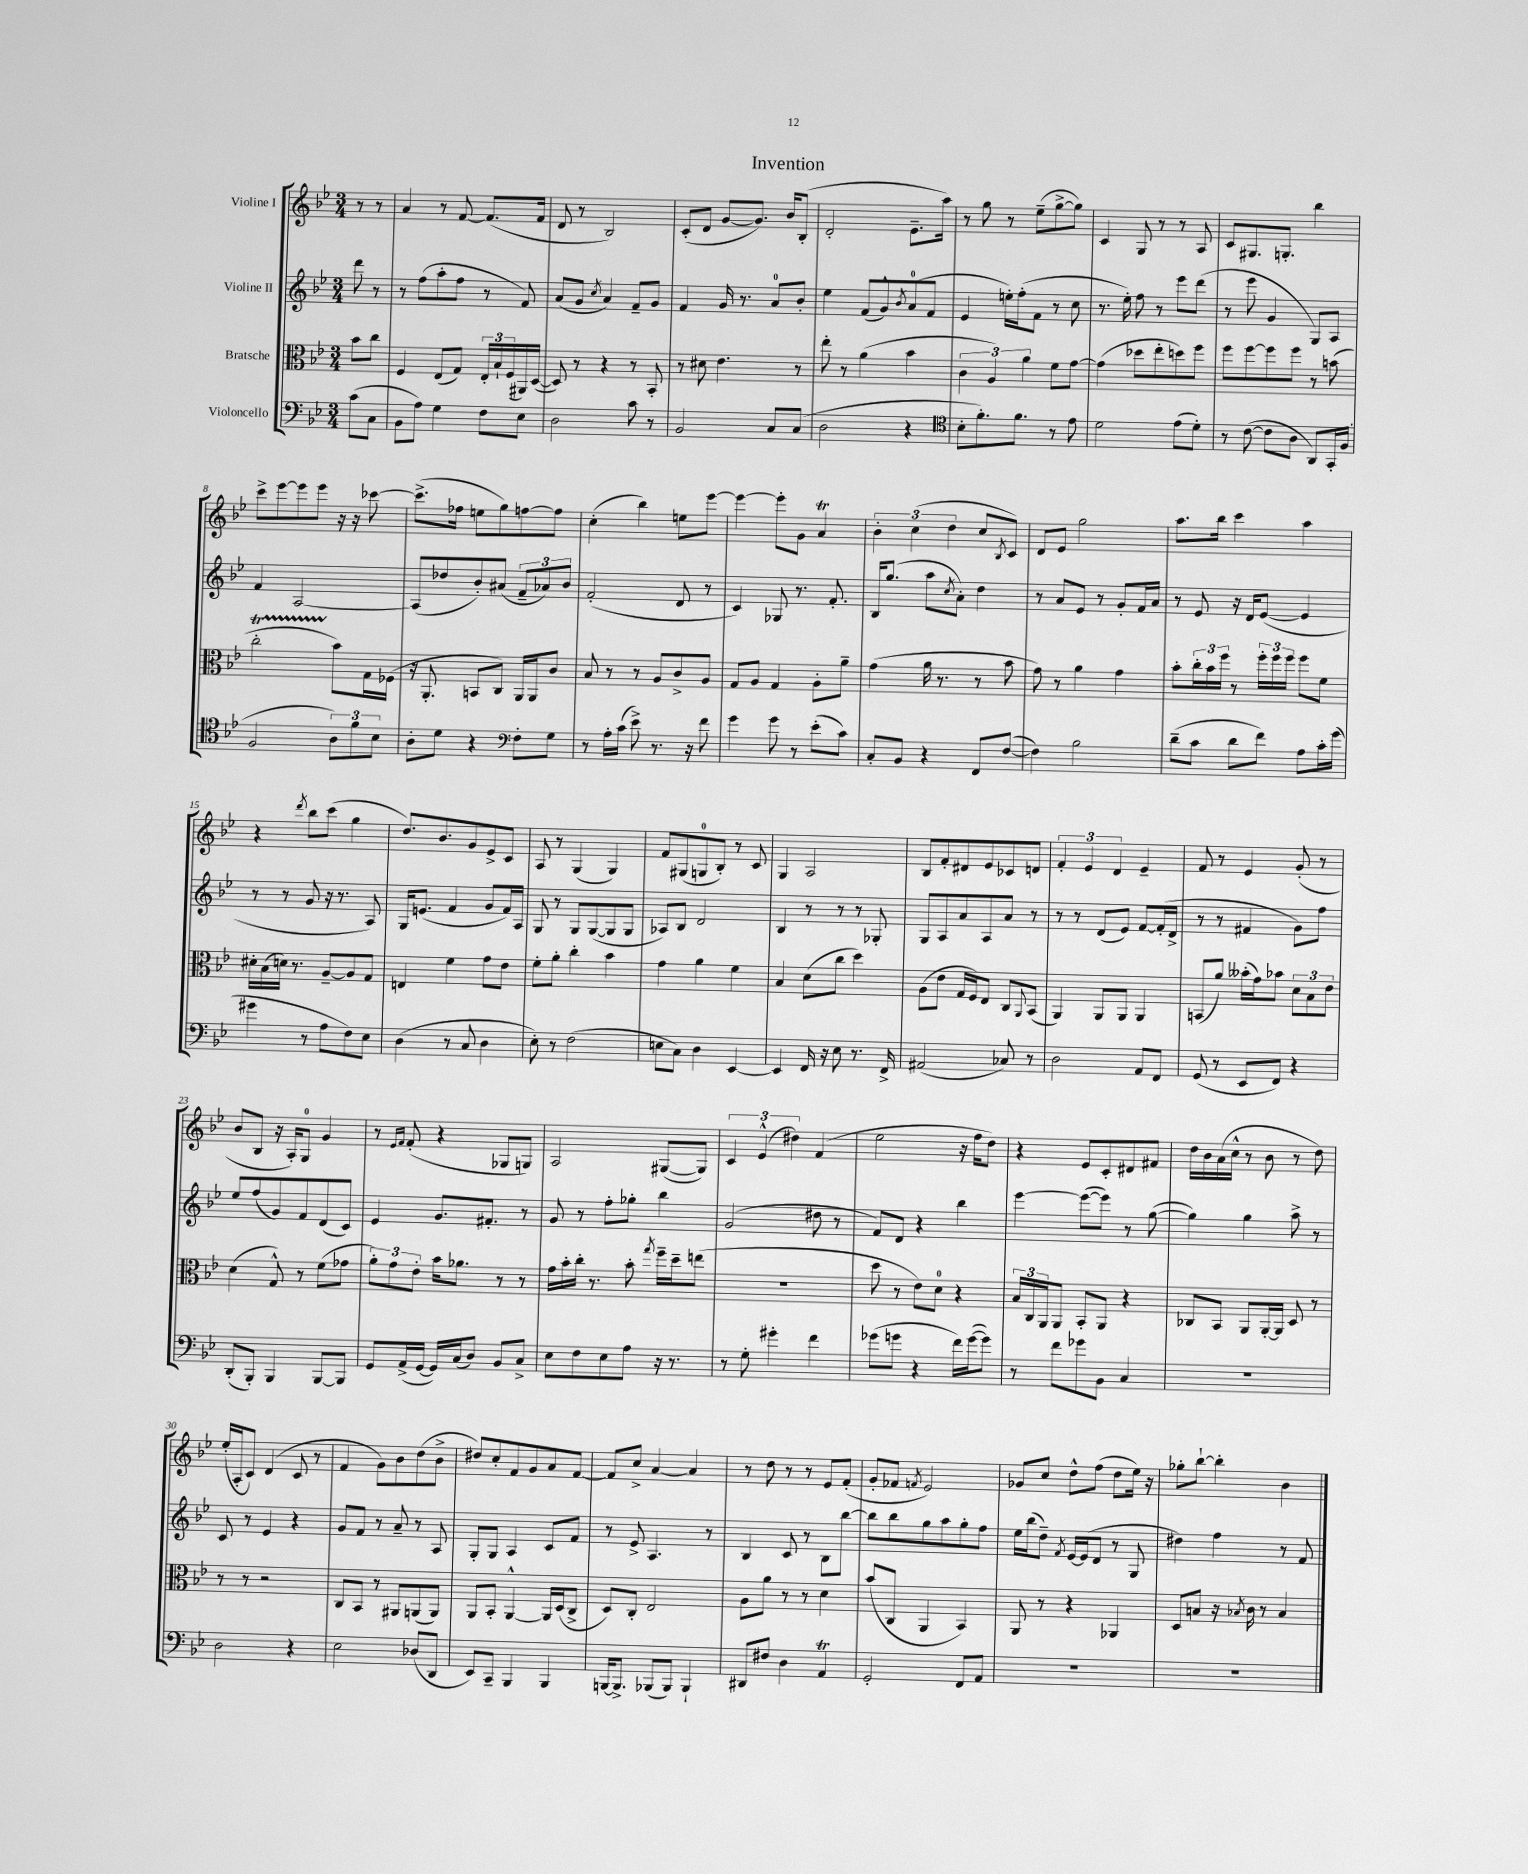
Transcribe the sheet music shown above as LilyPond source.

\header { title = "Invention" }
<<
\new StaffGroup <<
\new Staff = "s0" \with { instrumentName = "Violine I" } {
    \clef treble \key bes \major \numericTimeSignature \time 3/4 \partial 4
    r8 r8 |
    a'4 r8 f'8~ f'8.( f'16 |
    d'8 r8 bes2) |
    c'8-.( d'8 g'8~ g'8.) bes'16 bes8-.( |
    d'2-. ees'8.-- a''16) |
    r8 g''8 r8 ees''8--( g''8~-> g''8) |
    c'4 g8 r8 r8 a8 |
    c'8 gis8. g8.-. bes''4 |
    c'''8-> ees'''8~ ees'''8 ees'''8 r16 r16 ces'''8~ |
    ces'''8.->( fes''16 e''8 g''8) f''8~ f''8 |
    c''4-.( bes''4) e''8 ees'''8~ |
    ees'''4~ ees'''8-. g'8 a'4\trill |
    \tuplet 3/2 { bes'4-. c''4( d''4 } c''8 \acciaccatura { bes8 } c'8) |
    d'8 ees'8 g''2 |
    a''8. bes''16 c'''4 a''4 |
    r4 \acciaccatura { d'''8 } bes''8 c'''8( g''4 |
    d''8.) bes'8. g'8 ees'8-> c'8 |
    a8 r8 g4( g4) |
    f'8 gis8( g8-0 bes8-.) r8 c'8 |
    g4 a2 |
    bes8 f'8-. dis'8 ees'8 ces'8 d'8 |
    \tuplet 3/2 { f'4-. ees'4 d'4 } ees'4-- |
    f'8 r8 ees'4 g'8-.( r8 |
    bes'8 bes8 r16 a16-.) g8-0 g'4 |
    r8 \grace { ees'16 f'16 } f'8-.( r4 ges8 g8) |
    a2 gis8~( gis8) |
    \tuplet 3/2 { c'4 ees'4-^( dis''4) } f'4( |
    ees''2 r16 f''16 d''8) |
    r4 ees'8 c'8-. dis'8 fis'8 |
    d''16 bes'16 a'16( c''16-^ r8 bes'8 r8 d''8) |
    ees''16-.( a16-. c'8) d'4( c'8 r8 |
    f'4 g'8) bes'8 d''8( bes'8-> |
    dis''8) c''8-. f'8 g'8 a'8 f'8~ |
    f'8 c''8-> a'4~ a'4 |
    r8 d''8 r8 r8 ees'8 f'8-.( |
    g'8-. fes'8 \acciaccatura { f'8 } ees'2) |
    ges'8 c''8 d''8-^ f''8( d''8 ees''16) r16 |
    ges''8-. bes''8~-! bes''4-. bes'4 \bar "|." |
}
\new Staff = "s1" \with { instrumentName = "Violine II" } {
    \clef treble \key bes \major \numericTimeSignature \time 3/4 \partial 4
    d'''8 r8 |
    r8 f''8( a''8-. f''8 r8 f'8) |
    a'8( g'8 \acciaccatura { c''8 } a'4) f'8-- g'8 |
    f'4 g'16 r8. a'8-0 bes'8-. |
    ees''4 f'8( g'8-^) \acciaccatura { bes'8 } a'8-0( f'8 |
    ees'4 e''16-.) f''16-.( f'8 r8 c''8 |
    r8. ees''16-.) f''8 r8 ees'''8 d'''8( |
    r8 ees'''8 g'4 g8) a8 |
    f'4 a2~ |
    a8( des''8 bes'8-.) ais'8( \tuplet 3/2 { f'8-- aes'8) bes'8 } |
    f'2-.( d'8 r8 |
    c'4) ges8 r8. f'8.-. |
    bes16 g''8.( a''8 \acciaccatura { c''8 } a'8-.) d''4 |
    r8 a'8 ees'8 r8 g'8-. f'16 a'16 |
    r8 ees'8 r16 d'16 ees'8~( ees'4 |
    r8 r8 g'8 r16 r8. a8) |
    g16 e'8.( f'4 g'8 f'16) a16 |
    g8 r8 g8 g8~( g8 g8 |
    aes8) bes8 d'2 |
    bes4 r8 r8 r8 ges8-. |
    g8 a8 a'8 a8 a'8 r8 |
    r8 r8 d'8( ees'8) f'8~ f'16-.( d'16-> |
    r8 r8 fis'4 g'8) f''8 |
    ees''8 f''8( g'8) f'8 d'8( c'8) |
    ees'4 g'8. fis'8.-. r8 |
    g'8 r8 f''8-. ges''8-. bes''4 |
    g'2( dis''8 r8 |
    f'8) d'8 r4 bes''4 |
    ees'''4~ ees'''8~( ees'''8) r8 g''8~( |
    g''4) g''4 a''8-> r8 |
    c'8 r8 ees'4 r4 |
    g'8 f'8 r8 a'8-- r8 a8 |
    g8-. g8 a4 c'8 f'8 |
    r8 ees'8-> a4. r8 |
    bes4 c'8 r8 bes8 bes''8~ |
    bes''8 bes''8 g''8 a''8 g''8-. f''8 |
    ees''16 bes''16( d''8--) \acciaccatura { f'8 } ees'16~ ees'16( d'8 r8 g8 |
    dis''4) f''4 r8 f'8 \bar "|." |
}
\new Staff = "s2" \with { instrumentName = "Bratsche" } {
    \clef alto \key bes \major \numericTimeSignature \time 3/4 \partial 4
    bes'8 c''8 |
    f4 ees8( g8) \tuplet 3/2 { ees16-. bes16-! f16( } ais,16) d16~( |
    d8) r8 r4 r8 bes,8-. |
    r8 dis'8 ees'4. r8 |
    ees''8-. r8 a'4( bes'4 |
    \tuplet 3/2 { c'4 a4) a'4 } f'8 g'8~ |
    g'4( des''8 ees''8-. d''8) f''8 |
    f''8 f''8~ f''8 f''8 r8 b'8( |
    c''2-.\startTrillSpan bes'8\stopTrillSpan) g16 fes16( |
    r16 a,8.-. b,8 c8) a,16 a,16 c'8 |
    bes8 r8 r8 a8 c'8-> a8 |
    g8 a8 g4 a8-. a'8-- |
    g'4( a'16 r8. r8 bes'8 |
    g'8) r8 a'4 g'4 |
    bes'8-. \tuplet 3/2 { c''16-. bes'16 f''16 } r8 \tuplet 3/2 { f''16-. f''16 f''16 } f''8 f'8 |
    dis'16-. bes16( d'16) r8. a8~-- a8 g8 |
    e4 f'4 g'8 ees'8 |
    f'8-. a'8-. c''4-. bes'4 |
    g'4 a'4 f'4 |
    bes4 d'8( c''8 d''4) |
    a8( ees'8 g16 f16) ees8 c8 \appoggiatura { a,8 } bes,8( |
    a,4) a,8 a,8 a,4 |
    b,8( a'8) beses'16-.( g'16) bes'8 \tuplet 3/2 { d'8 bes8 ees'8 } |
    d'4( g8-^) r8 f'8( ges'8 |
    \tuplet 3/2 { a'8-.) g'8 ees'8-. } bes'16 aes'8. r8 r8 |
    g'16 bes'16-. c''16-. r8. bes'8-. \acciaccatura { g''8 } f''16-- d''16-- e''8( |
    R2. |
    d''8 r8 ees'8) d'8-0 r4 |
    \tuplet 3/2 { bes16 c16 a,16 } a,8 bes,8-. a,8 r4 |
    ces8 bes,8 a,8 a,16~-. a,16 d8 r8 |
    r8 r8 r2 |
    c8 bes,8 r8 ais,8 a,8( a,8) |
    a,8 bes,8-. a,4~-^ a,16 d16( c8-> |
    d8) c8-. ees2 |
    a8 a'8 r8 r8 d'4 |
    bes'8( c8 a,4 bes,4) |
    a,8 r8 r4 aes,4 |
    d8 b8 r16 \acciaccatura { bes8 } c'16 r8 bes4 \bar "|." |
}
\new Staff = "s3" \with { instrumentName = "Violoncello" } {
    \clef bass \key bes \major \numericTimeSignature \time 3/4 \partial 4
    c'8( c8 |
    bes,8 a8) g4 f8 ees8 |
    d2 c'8 r8 |
    bes,2 c8 c8( |
    d2 r4 |
    \clef tenor bes8-. f'8.-.) f'8. r8 ees'8 |
    d'2 ees'8( d'8-.) |
    r8 c'8~( c'8 a8 a,8) g,16-. f16( |
    f2 \tuplet 3/2 { a8) f'8 bes8 } |
    a8-. d'8 r4 \clef bass f8-. g8 |
    r8 a16-. c'16( ees'8->) r8. r16 f'8 |
    g'4 g'8 r8 ees'8-.( c'8) |
    c8-. bes,8 r4 f,8 f8~( |
    f4) bes2 |
    d'8--( c'8 d'8 f'8) a8 c'16-. g'16( |
    gis'4 r8 a8 f8) ees8 |
    d4( r8 c8 d4 |
    ees8-.) r8 f2( |
    e8 c8) d4 ees,4~ |
    ees,4 f,16 r16 ees8 r8. f,16-> |
    ais,2( ces8) r8 |
    d2 a,8 f,8 |
    g,8( r8 ees,8 f,8) r4 |
    d,8-.( bes,,8-.) bes,,4 bes,,8~ bes,,8 |
    g,8 a,16->( g,16~ g,16) c16( d8) bes,8 c8-> |
    ees8 f8 ees8 a8 r16 r8. |
    r8 g8-. gis'4-. f'4 |
    ges'8( g'8 r4 f'16) g'16~( g'8) |
    r8 f'8 ges'8 bes,8 c4 |
    R2. |
    d2 r4 |
    ees2 des8( d,8 |
    ees,8) c,8-- bes,,4 bes,,4 |
    b,,16~ b,,8.-> bes,,8( bes,,8) bes,,4-! |
    dis,8 fis8 d4 a,4\trill |
    g,2-. f,8 a,8 |
    R2. |
    R2. \bar "|." |
}
>>
>>
